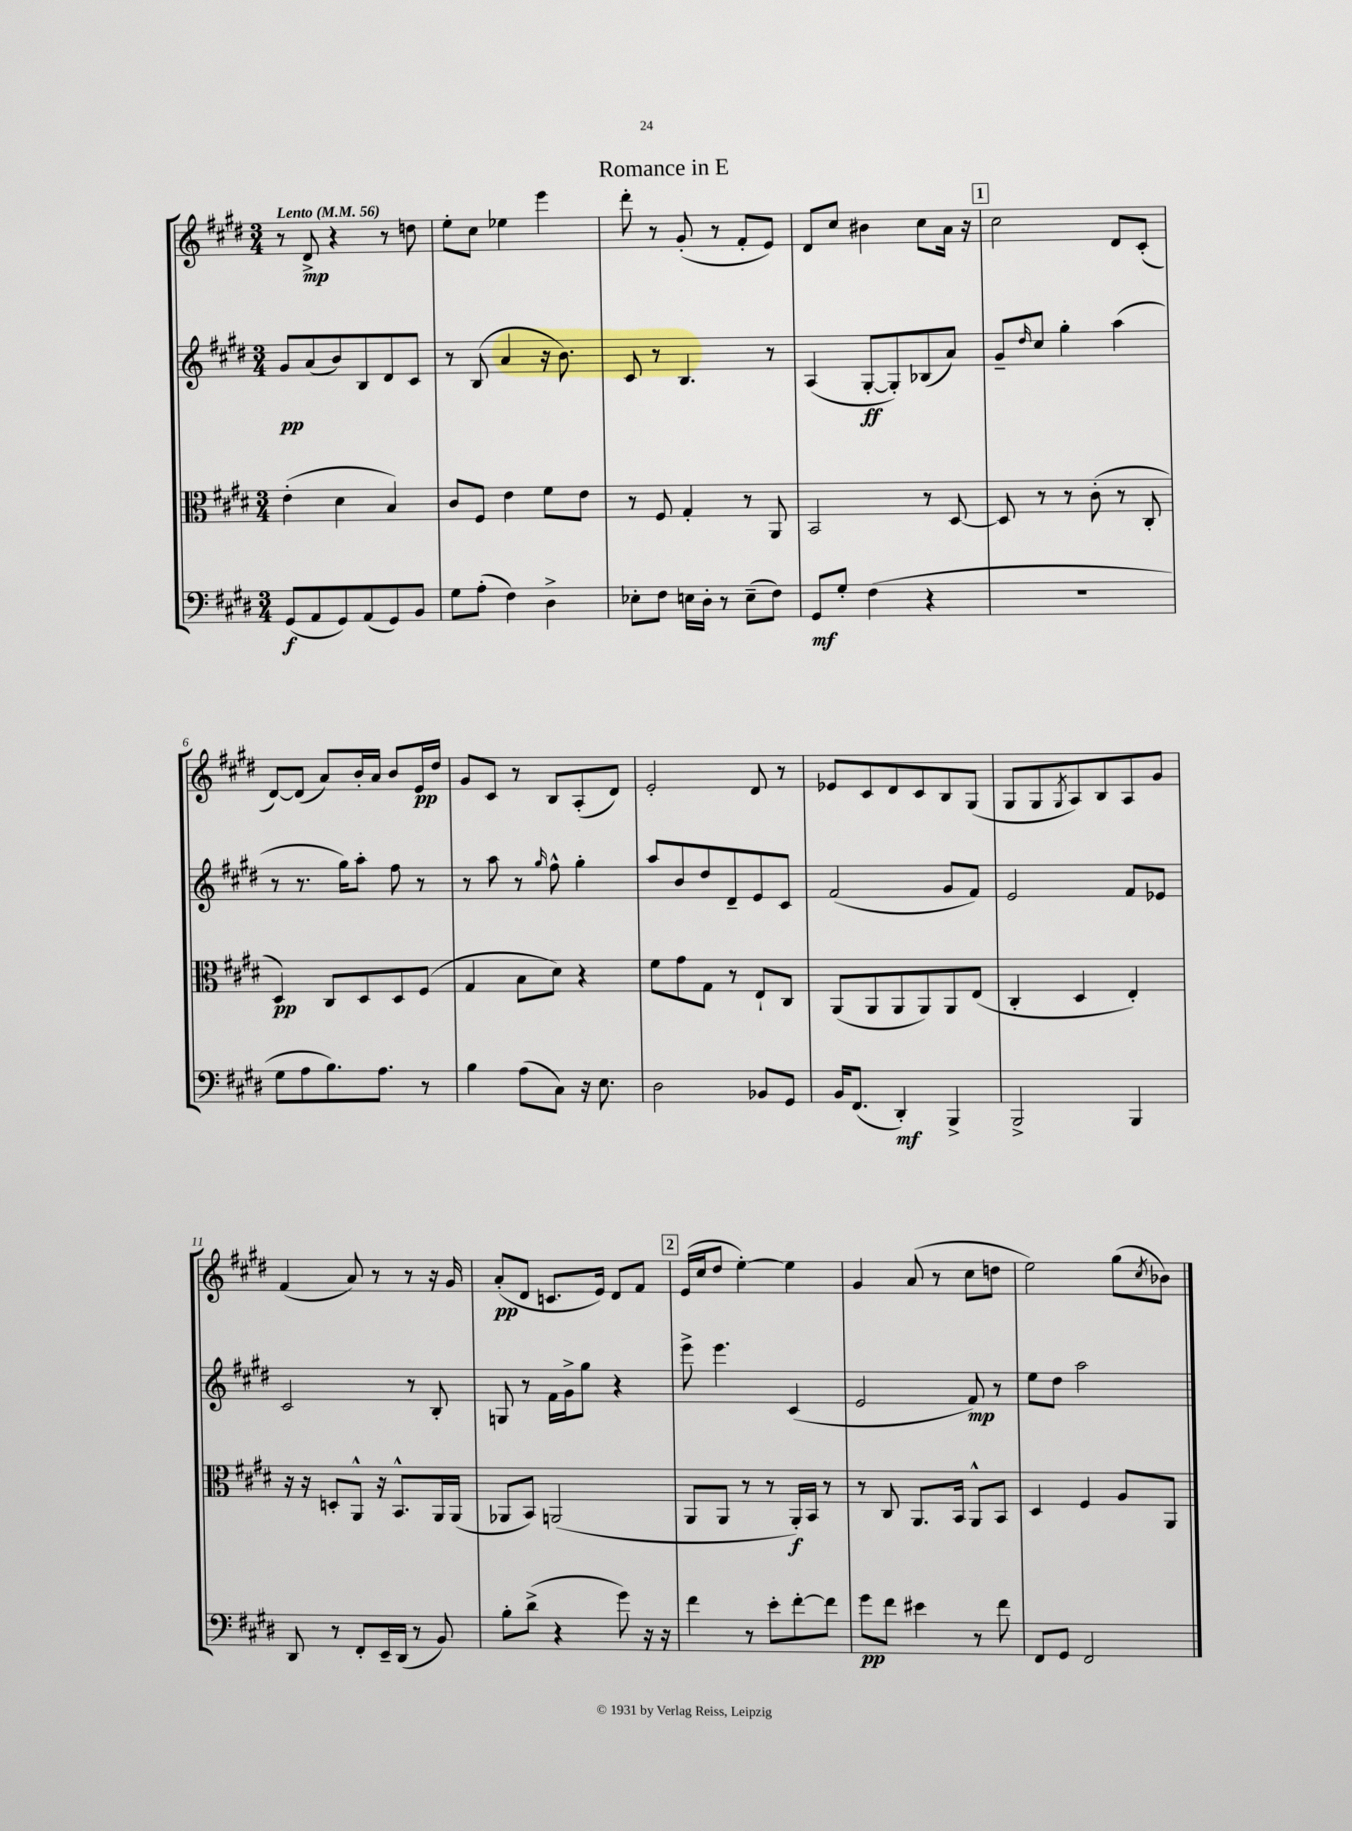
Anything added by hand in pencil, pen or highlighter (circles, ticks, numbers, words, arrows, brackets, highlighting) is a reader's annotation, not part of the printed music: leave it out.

**kern	**kern	**kern	**kern
*staff4	*staff3	*staff2	*staff1
*clefF4	*clefC3	*clefG2	*clefG2
*k[f#c#g#d#]	*k[f#c#g#d#]	*k[f#c#g#d#]	*k[f#c#g#d#]
*M3/4	*M3/4	*M3/4	*M3/4
*MM56	*MM56	*MM56	*MM56
(8GG#	(4e'	8g#	8r
8AA	.	(8a	8d#^
8GG#)	4d#	8b)	4r
(8AA	.	8B	.
8GG#)	4B)	8d#	8r
8BB	.	8c#	8dd
=	=	=	=
8G#	8c#	8r	8ee'
(8A'	8F#	(8B	8cc#
4F#)	4e	4a	4ee-
4D#^	8f#	16r	4eee
.	.	8.b)	.
.	8e	.	.
=	=	=	=
8E-'	8r	8c#	8ddd#'
8F#	8F#	8r	8r
16E	4G#'	4.B	(8g#'
16D#'	.	.	.
8r	.	.	8r
(8E~	8r	.	8f#'
8F#)	8AA	8r	8e)
=	=	=	=
8GG#	2BB	(4A	8d#
8G#'	.	.	8cc#
(4F#	.	[8G#'	4b#
.	.	8G#'])	.
4r	8r	(8B-	8cc#
.	[8D#	8a)	16a
.	.	.	16r
=	=	=	=
2.r	8D#]	8g#~	2cc#
.	.	16qqdd#	.
.	8r	8cc#	.
.	8r	4gg#'	.
.	(8c#'	.	.
.	8r	(4aa	8d#
.	8C#'	.	(8c#'
=	=	=	=
8G#	4D#)	8r	[8d#)
8A	.	8.r	(8d#]
8.B)	8C#	.	8a)
.	.	16gg#)	.
.	8D#	8aa'	16b'
8.A	.	.	16a
.	8D#	8ff#	8b
8r	(8F#	8r	16e
.	.	.	16dd#
=	=	=	=
4B	4G#	8r	8g#
.	.	8aa	8c#
(8A	8B	8r	8r
.	.	16qqgg#	.
8C#)	8d#)	8ff#^^	8B
16r	4r	4gg#'	(8A'
8.E	.	.	.
.	.	.	8d#)
=	=	=	=
2D#	8f#	8aa	2e'
.	8g#	8b	.
.	8G#	8dd#	.
.	8r	8d#~	.
8BB-	8E`	8e	8d#
8GG#	8C#	8c#	8r
=	=	=	=
16BB	(8AA	(2f#	8e-
(8.FF#	.	.	.
.	8AA	.	8c#
4DD#')	8AA	.	8d#
.	8AA)	.	8c#
4BBB^	8AA	8g#	8B
.	(8E	8f#)	(8G#
=	=	=	=
2BBB^	4C#'	2e	8G#
.	.	.	8G#
.	.	.	8qG#
.	4D#	.	8A)
.	.	.	8B
4BBB	4E')	8f#	8A
.	.	8e-	8g#
=	=	=	=
8DD#	16r	2c#	(4f#
.	16r	.	.
8r	8D'	.	.
8FF#'	8AA^^	.	8a)
16EE~	16r	.	8r
(16DD#	8.BB^^	.	.
8r	.	8r	8r
8BB)	16AA	8B'	16r
.	(16AA	.	16g#
=	=	=	=
8B'	8AA-	8G	(8a'
(8d#^	8BB)	8r	8d#
4r	(2AA	16f#	8.c
.	.	16g#^	.
.	.	8gg#	.
.	.	.	16e)
8g#)	.	4r	8d#
16r	.	.	8f#
16r	.	.	.
=	=	=	=
4f#	8AA	8eee^	(16e
.	.	.	16cc#
.	8AA	4.eee	8dd#
8r	8r	.	[4ee')
8e'	8r	.	.
[8f#'	16AA')	(4c#	4ee]
.	16BB	.	.
8f#]	8r	.	.
=	=	=	=
8g#	8r	2e	4g#
8f#	8C#	.	.
4e#	8.AA	.	(8a
.	.	.	8r
.	16BB	.	.
8r	8AA^^	8f#)	8cc#
8f#	8BB	8r	8dd
=	=	=	=
8FF#	4D#	8ee	2ee)
8GG#	.	8dd#	.
2FF#	4F#	2aa	.
.	8A	.	(8gg#
.	.	.	8qcc#
.	8AA	.	8b-)
==	==	==	==
*-	*-	*-	*-
